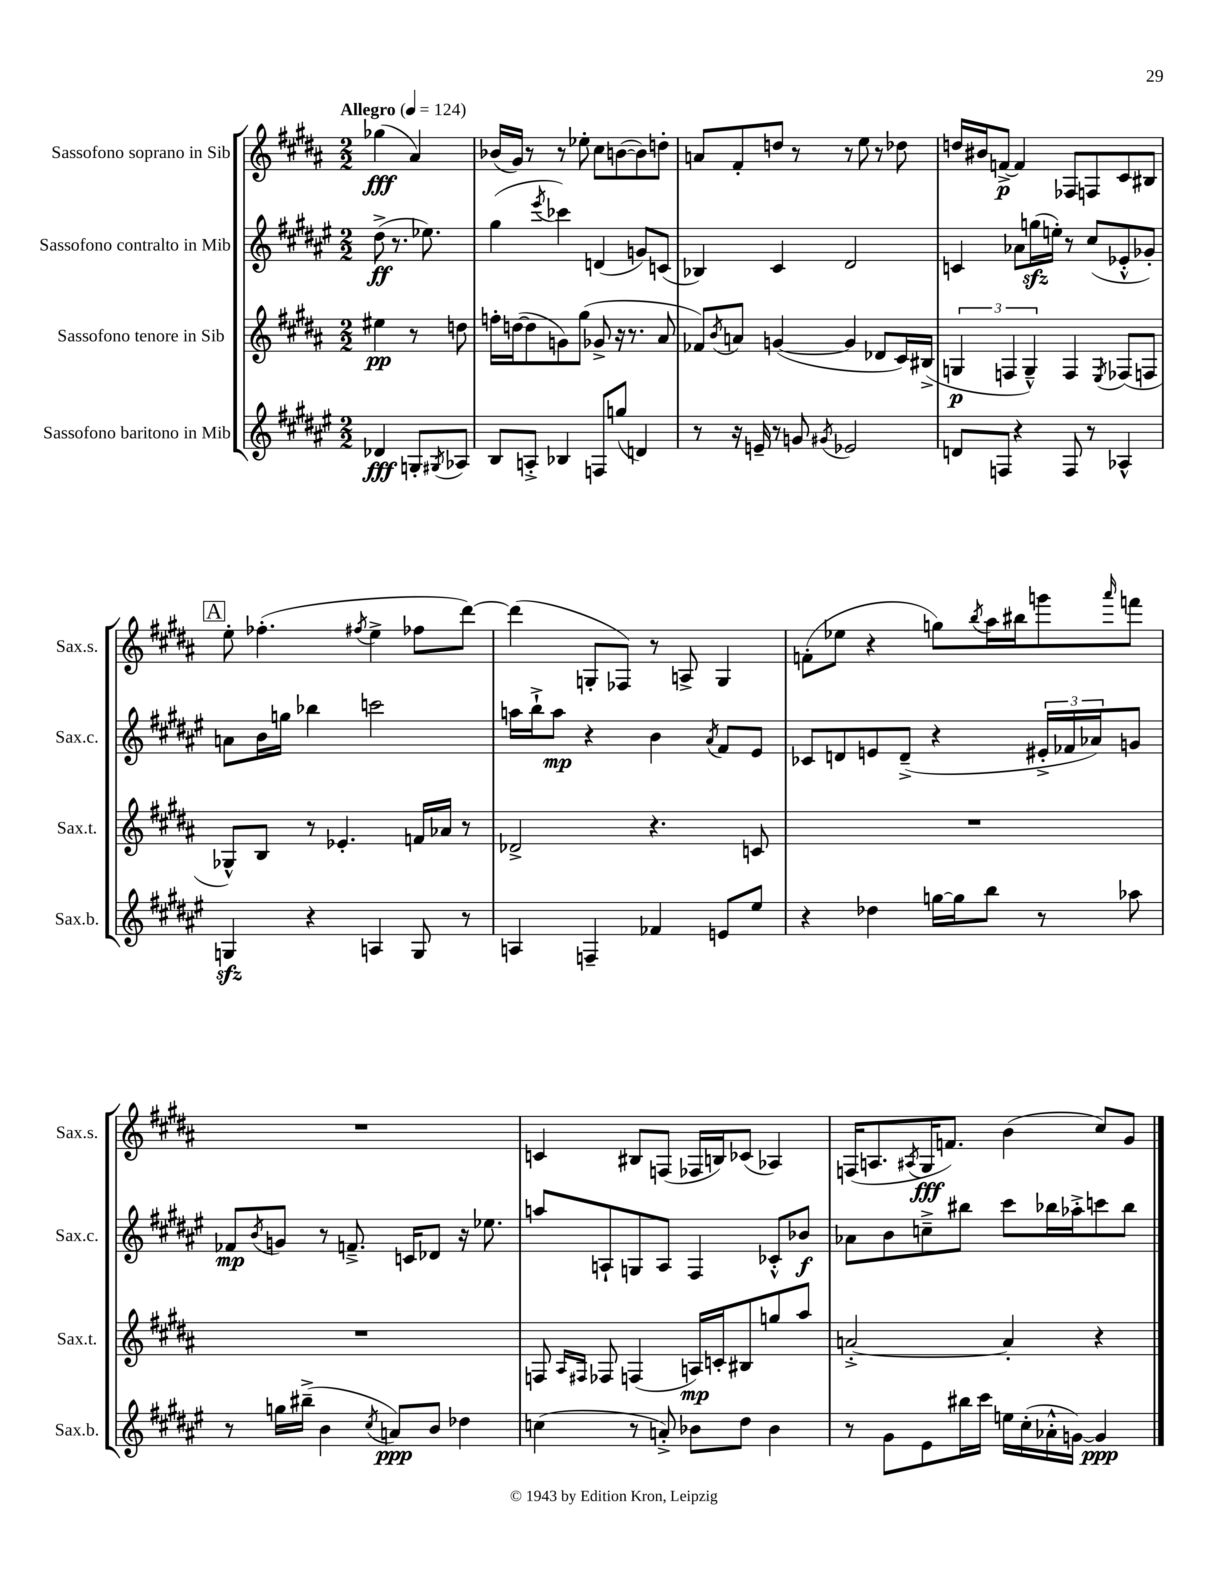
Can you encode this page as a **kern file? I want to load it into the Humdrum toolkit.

**kern	**kern	**kern	**kern
*staff4	*staff3	*staff2	*staff1
*clefG2	*clefG2	*clefG2	*clefG2
*k[f#c#g#d#a#e#]	*k[f#c#g#d#a#]	*k[f#c#g#d#a#e#]	*k[f#c#g#d#a#]
*M2/2	*M2/2	*M2/2	*M2/2
*MM124	*MM124	*MM124	*MM124
4d-	4ee#	(8dd#^	(4gg-
.	.	8.r	.
8G'	8r	.	4a#)
.	.	8.ee-)	.
8qG#	.	.	.
8A-	8dd	.	.
=	=	=	=
8B	16ff'	(4gg#	(16b-
.	([16dd	.	16g#)
8A'^	8dd]	.	8r
.	.	8qeee#	.
4B-	8g)	4ccc-)	8r
.	(8gg#	.	8ee-'
8F	8g-^	(4d	8cc#
(8gg	16r	.	([8b
.	8.r	.	.
4d)	.	8g)	8b])
.	8a#	(8c	8dd'
=	=	=	=
8r	8f-)	4B-)	8a
.	8qb	.	.
16r	8a	.	8f#'
16e~	.	.	.
8r	([4g	4c#	8dd
8g	.	.	8r
8qg#	.	.	.
2e-	4g]	2d#	8r
.	.	.	8ee
.	8d-	.	8r
.	16c#)	.	8dd-
.	(16B#^	.	.
=	=	=	=
8d	6G	4c	16dd
.	.	.	16b#
8F	.	.	[8f^
.	6F	.	.
4r	.	8a-	4f]
.	6G~^^)	.	.
.	.	(16gg	.
.	.	16ee')	.
8F	4F	8r	8F-
8r	.	(8cc#	8F
.	8qE	.	.
4A-^^	(8F-	8e-'^^	8c#
.	8F	8g-')	8B#
=	=	=	=
4G	8G-^^)	8a	8ee'
.	8B	16b	(4.ff-'
.	.	16gg	.
4r	8r	4bb-	.
.	4.e-'	.	.
.	.	.	8qff#
4A	.	2ccc	4ee^
8G	16f	.	8ff-
.	16a-	.	.
8r	8r	.	[8ddd#)
=	=	=	=
4A	2d-^	16aa	(4ddd#]
.	.	16bb`^	.
.	.	8aa	.
4F~	.	4r	8G'
.	.	.	8F-)
4f-	4.r	4b	8r
.	.	.	8A^
.	.	8qa#	.
8e	.	8f#	4G
8ee#	8c	8e#	.
=	=	=	=
4r	1r	8c-	(8f'
.	.	8d	8ee-
4dd-	.	8e	4r
.	.	(8d~^	.
[16gg	.	4r	8gg)
16gg]	.	.	.
.	.	.	8qbb
8bb	.	.	16aa#
.	.	.	16bb#
8r	.	24e#'^	8ggg
.	.	24f-	.
.	.	24a-)	.
.	.	.	16qqaaa#
8aa-	.	8g	8fff
=	=	=	=
8r	1r	8f-	1r
.	.	8qb	.
16gg	.	8g	.
(16bb#~^	.	.	.
4b	.	8r	.
.	.	8.f~^	.
8qcc#	.	.	.
8a)	.	.	.
.	.	16c	.
8b	.	8d-	.
4dd-	.	16r	.
.	.	8.ee-	.
=	=	=	=
(4cc	8F	8aa	4c
.	16qqA#	.	.
.	16qqF#	.	.
.	8F-	8A`	.
8r	(4F	8G	8B#
8a'^)	.	8A	(8F
8b-	16A)	4F#	16F-
.	16c'	.	16B)
8dd#	8B#	.	(8c-
4b-	8gg	8c-'^^	4A-)
.	8aa#	8b-	.
=	=	=	=
8r	[2a'^	8a-	(16F
.	.	.	8.A
8g#	.	8b	.
.	.	.	8qA#
8e#	.	8cc~^	16G#
.	.	.	8.f)
16bb#	.	8bb#	.
16ccc#	.	.	.
16ee	4a']	8ccc#	(4b
(16cc#'	.	.	.
16a-'^^	.	16bb-	.
[16g)	.	16aa-'^	.
4g]	4r	8ccc	8cc#)
.	.	8bb-	8g#
==	==	==	==
*-	*-	*-	*-
